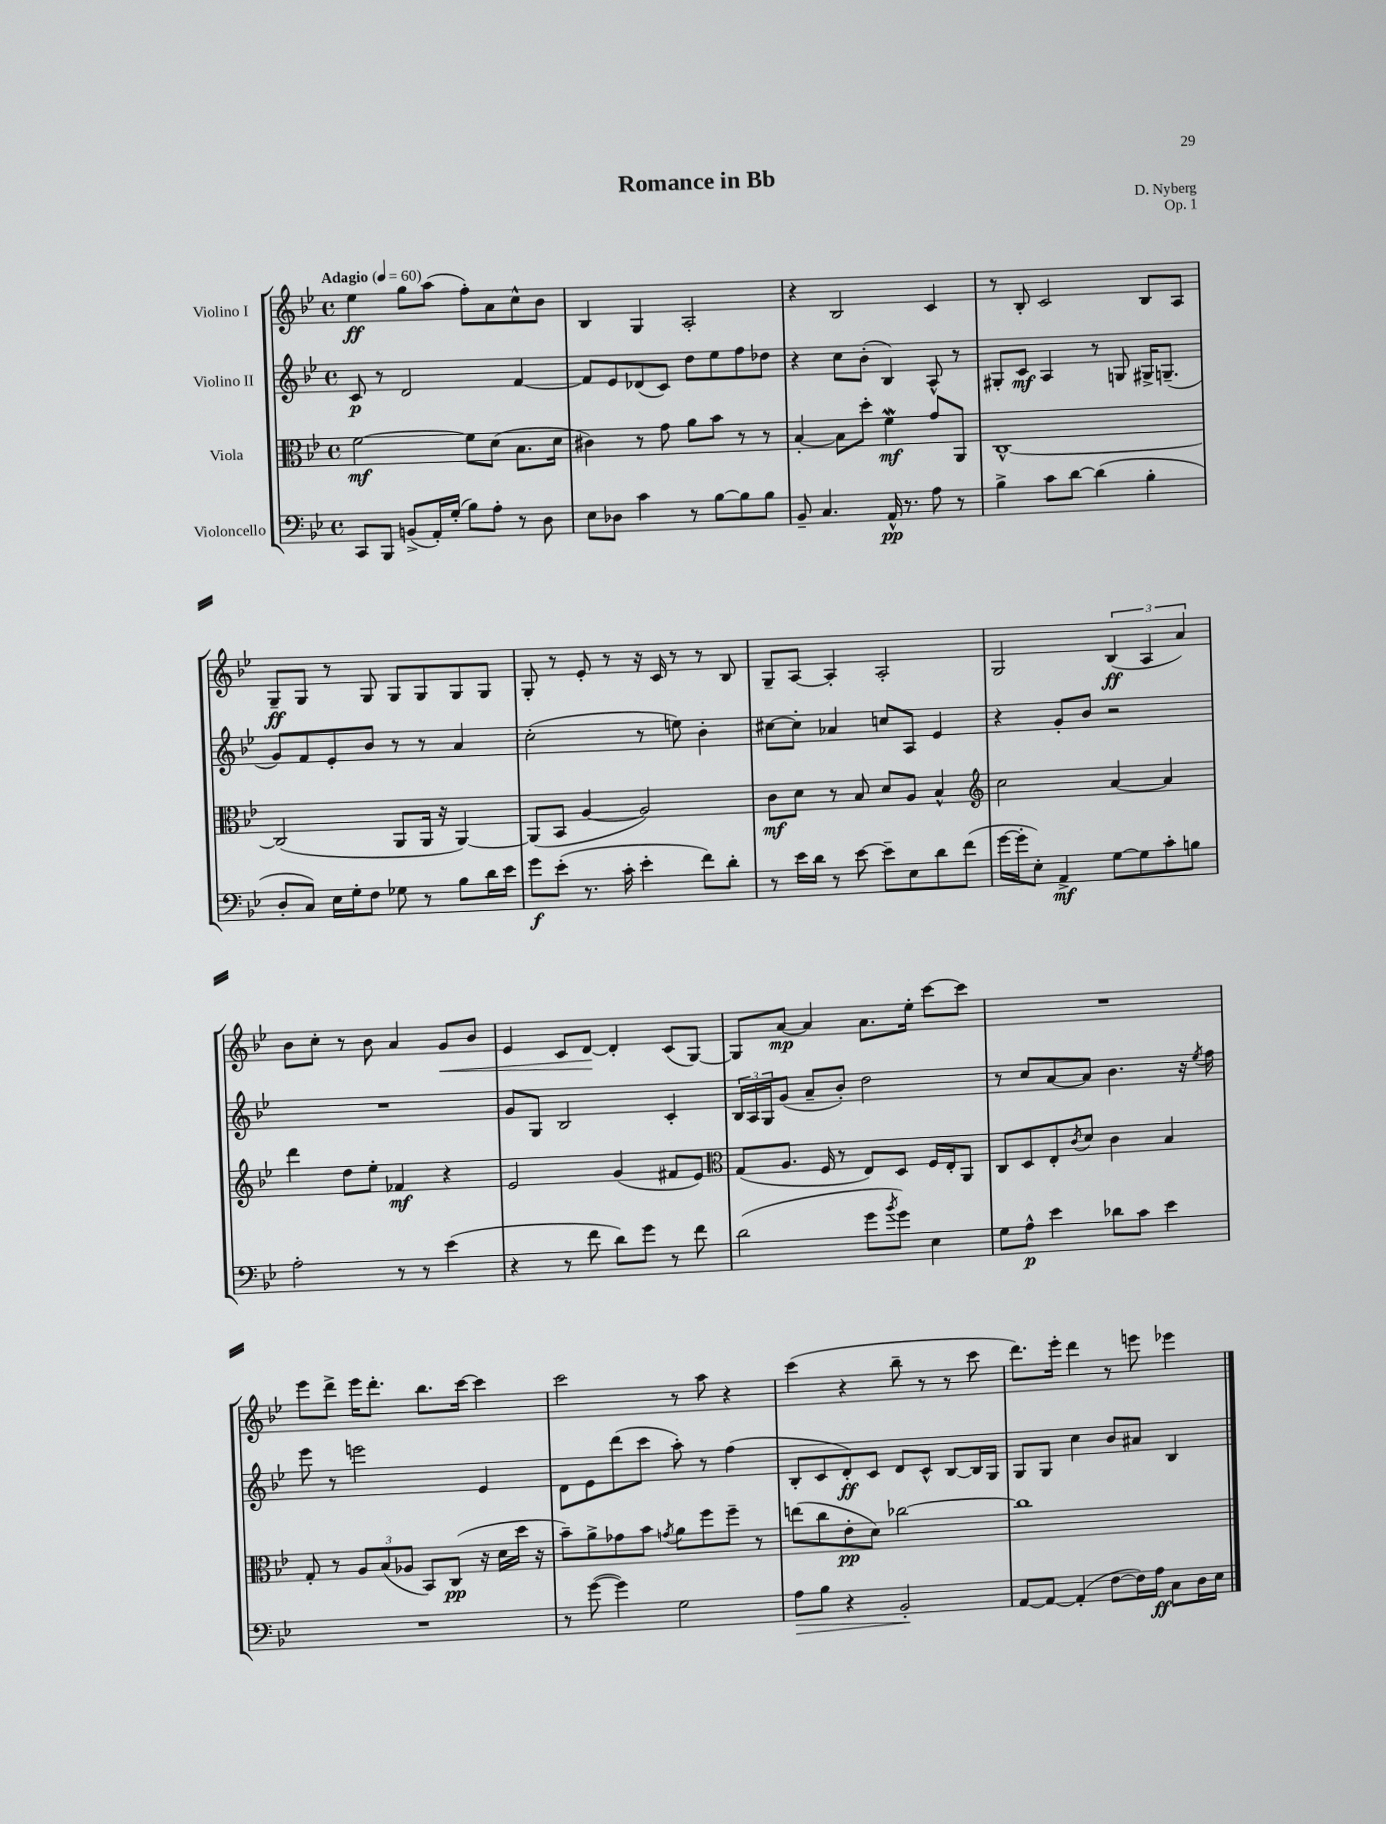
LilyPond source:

\header { title = "Romance in Bb" composer = "D. Nyberg" opus = "Op. 1" }
<<
\new StaffGroup <<
\new Staff = "s0" \with { instrumentName = "Violino I" } {
    \clef treble \key bes \major \defaultTimeSignature \time 4/4 \tempo "Adagio" 4 = 60
    ees''4\ff g''8 a''8( f''8-.) a'8 c''8-^ bes'8 |
    bes4 g4 a2-. |
    r4 bes2 c'4 |
    r8 bes8-. c'2 bes8 a8 |
    g8--\ff g8 r8 g8 g8 g8 g8 g8 |
    g8-. r8 ees'8-. r8 r16 c'16 r8 r8 bes8 |
    g8-- a8~ a4-. a2-. |
    g2 \tuplet 3/2 { bes4\ff( a4 a'4) } |
    bes'8 c''8-. r8 bes'8 a'4 g'8\< bes'8 |
    ees'4 c'8 d'8~\! d'4-. c'8( g8~) |
    g8 a'8~\mp a'4 a'8. ees''16-. c'''8~ c'''8 |
    R1 |
    ees'''8 d'''8-> ees'''16 d'''8.-. bes''8. c'''16~ c'''4 |
    c'''2 r8 a''8 r4 |
    c'''4( r4 bes''8-- r8 r8 c'''8 |
    d'''8.) ees'''16-. d'''4 r8 e'''8 ees'''4 \bar "|." |
}
\new Staff = "s1" \with { instrumentName = "Violino II" } {
    \clef treble \key bes \major \defaultTimeSignature \time 4/4
    c'8\p r8 d'2 f'4~ |
    f'8 ees'8 des'8( c'8) d''8 ees''8 f''8 des''8 |
    r4 c''8 bes'8-.( bes4) a8-^ r8 |
    gis8-. c'8\mf a4 r8 g8 gis16-> g8.--( |
    g'8) f'8 ees'8-. bes'8 r8 r8 a'4 |
    c''2-.( r8 e''8) bes'4-. |
    cis''8~ cis''8-. aes'4 c''8 a8 ees'4 |
    r4 g'8-. bes'8 r2 |
    R1 |
    g'8 g8 bes2 c'4-. |
    \tuplet 3/2 { bes16 a16 g16 } g'8( a'8-- bes'8-.) d''2 |
    r8 c''8 a'8~ a'8 bes'4. r16 \acciaccatura { ees''8 } f''16 |
    ees'''8 r8 e'''2 ees'4 |
    d'8 ees'8 d'''8( c'''8 a''8-.) r8 f''4( |
    bes8-. c'8 d'8-.\ff) c'8 d'8 c'8-^ bes8~ bes16 g16 |
    g8 g8 c''4 bes'8 ais'8 bes4 \bar "|." |
}
\new Staff = "s2" \with { instrumentName = "Viola" } {
    \clef alto \key bes \major \defaultTimeSignature \time 4/4
    f'2~\mf f'8 d'8( bes8. d'16 |
    cis'4) r8 g'8 a'8 bes'8 r8 r8 |
    bes4~-. bes8 d''8-. f'4\mordent\mf g'8 a,8 |
    c1~-^ |
    c2( a,8 a,16 r16 a,4~) |
    a,8( bes,8 a4~ a2) |
    c'8\mf d'8 r8 bes8 d'8 a8 bes4-^ |
    \clef treble c''2 a'4~ a'4 |
    d'''4 d''8 ees''8-. fes'4\mf r4 |
    ees'2 g'4( fis'8 ees'8) |
    \clef alto g8( a8. f16 r8 ees8) d8 f16 ees16-. a,8 |
    c8 d8 ees8-. \acciaccatura { c'8 } d'8 c'4 bes4 |
    g8-. r8 \tuplet 3/2 { a8 bes8( aes8 } bes,8) c8\pp( r16 d'16 d''16 r16 |
    bes'8--) a'8-> ges'8 bes'8 \acciaccatura { g'8 } a'8 f''8 f''8-- r8 |
    e''8( c''8 ees'8-.\pp d'8) ces''2~ |
    ces''1 \bar "|." |
}
\new Staff = "s3" \with { instrumentName = "Violoncello" } {
    \clef bass \key bes \major \defaultTimeSignature \time 4/4
    c,8 bes,,8 b,8->( a,16-.) g16-.( bes8) a8-. r8 d8 |
    ees8 des8 c'4 r8 bes8~ bes8 bes8 |
    bes,8-- c4. a,16-^\pp r8. a8 r8 |
    bes4-> c'8 d'8~ d'4( bes4-. |
    d8-. c8) ees16 g16-. f8 ges8 r8 bes8 d'16 ees'16 |
    g'8\f ees'8-.( r8. c'16-. ees'4-. f'8) d'8-. |
    r8 ees'16 d'16 r8 ees'8~ ees'8-- ees8 d'8 f'8( |
    g'16~ g'16-. ees8-.) a,4->\mf g8~ g8 c'8-. b8 |
    a2-. r8 r8 ees'4( |
    r4 r8 f'8 d'8) g'8 r8 f'8 |
    d'2( g'8 \acciaccatura { bes'8 } g'8) ees4 |
    g8 a8-^\p ees'4 des'8 c'8 ees'4 |
    R1 |
    r8 g'8~( g'4) g2 |
    a8\> bes8 r4 bes,2-.\! |
    a,8~ a,8~ a,4-.( f8~ f16) a16\ff c8 d16 ees16 \bar "|." |
}
>>
>>
\layout { \context { \Score \remove "Bar_number_engraver" } }
